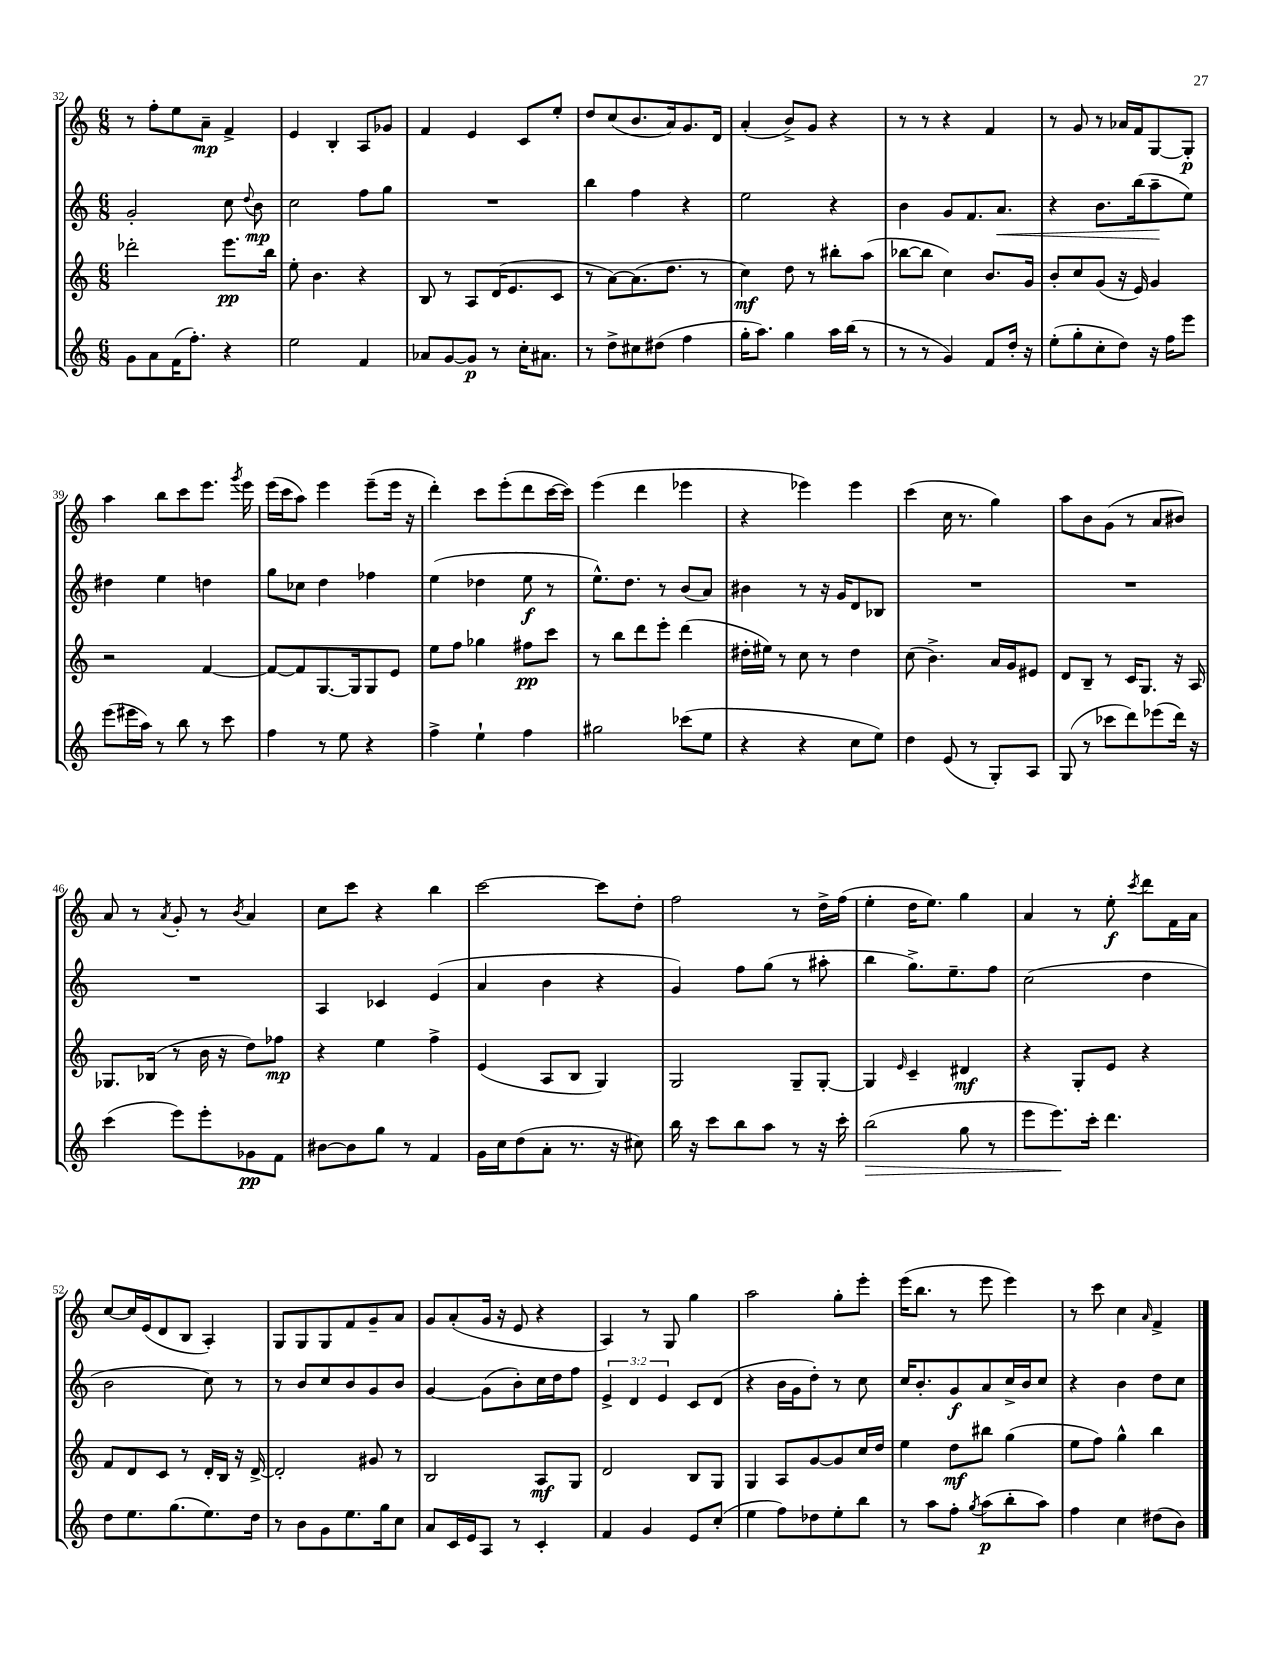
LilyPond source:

<<
\new StaffGroup <<
\new Staff = "s0" {
    \clef treble \key c \major \numericTimeSignature \time 6/8
    \autoBeamOff r8 f''8[-. e''8 a'8]--\mp f'4-> |
    e'4 b4-. a8[ ges'8] |
    f'4 e'4 c'8[ e''8]-. |
    d''8[ c''8( b'8. a'16) g'8. d'16] |
    a'4-.( b'8[->) g'8] r4 |
    r8 r8 r4 f'4 |
    r8 g'8 r8 aes'16[ f'16 g8~ g8]-.\p |
    a''4 b''8[ c'''8 e'''8.] \acciaccatura { g'''8 } e'''16 |
    e'''16[( c'''16 a''8]) e'''4 e'''8[--( e'''16] r16 |
    d'''4-.) c'''8[ e'''8-.( d'''8 c'''16~ c'''16]) |
    e'''4( d'''4 ees'''4 |
    r4 ees'''4) ees'''4 |
    c'''4( c''16 r8. g''4) |
    a''8[ b'8 g'8]( r8 a'8[ bis'8]) |
    a'8 r8 \acciaccatura { a'8 } g'8-. r8 \acciaccatura { b'8 } a'4 |
    c''8[ c'''8] r4 b''4 |
    c'''2~ c'''8[ d''8]-. |
    f''2 r8 d''16[-> f''16]( |
    e''4-. d''16[ e''8.]) g''4 |
    a'4 r8 e''8-.\f \acciaccatura { c'''8 } d'''8[ f'16 a'16] |
    c''8[~ c''16 e'16( d'8 b8] a4-.) |
    g8[ g8 g8 f'8 g'8-- a'8] |
    g'8[ a'8-.( g'16] r16 e'8 r4 |
    a4) r8 g8 g''4 |
    a''2 g''8[-. e'''8]-. |
    e'''16[( b''8.] r8 e'''8 e'''4) |
    r8 c'''8 c''4 \grace { a'16 } f'4-> \bar "|." |
}
\new Staff = "s1" {
    \clef treble \key c \major \numericTimeSignature \time 6/8 \override Staff.TupletNumber.text = #tuplet-number::calc-fraction-text
    \autoBeamOff g'2-. c''8 \appoggiatura { d''8 } b'8\mp |
    c''2 f''8[ g''8] |
    R2. |
    b''4 f''4 r4 |
    e''2 r4 |
    b'4 g'8[ f'8. a'8.]\< |
    r4 b'8.[ b''16( a''8--\! e''8]) |
    dis''4 e''4 d''4 |
    g''8[ ces''8] d''4 fes''4 |
    e''4( des''4 e''8\f r8 |
    e''8.[-^) d''8.] r8 b'8[( a'8]) |
    bis'4 r8 r16 g'16[ d'8 bes8] |
    R2. |
    R2. |
    R2. |
    a4 ces'4 e'4( |
    a'4 b'4 r4 |
    g'4) f''8[ g''8]( r8 ais''8-. |
    b''4 g''8.[->) e''8.-- f''8] |
    c''2( d''4 |
    b'2 c''8) r8 |
    r8 b'8[ c''8 b'8 g'8 b'8] |
    g'4~ g'8[( b'8-.) c''16 d''16 f''8] |
    \tuplet 3/2 { e'4-> d'4 e'4 } c'8[ d'8]( |
    r4 b'16[ g'16 d''8]-.) r8 c''8 |
    c''16[ b'8.-. g'8\f a'8 c''16-> b'16 c''8] |
    r4 b'4 d''8[ c''8] \bar "|." |
}
\new Staff = "s2" {
    \clef treble \key c \major \numericTimeSignature \time 6/8
    \autoBeamOff des'''2-. e'''8.[\pp b''16] |
    e''8-. b'4. r4 |
    b8 r8 a8[ d'16( e'8. c'8] |
    r8 a'8[~) a'8.( d''8.] r8 |
    c''4\mf) d''8 r8 bis''8[-. a''8]( |
    bes''8[~ bes''8] c''4) b'8.[ g'16] |
    b'8[-. c''8 g'8]( r16 e'16) g'4 |
    r2 f'4~ |
    f'8[~ f'8 g8.~ g16 g8 e'8] |
    e''8[ f''8] ges''4 fis''8[\pp c'''8] |
    r8 b''8[ d'''8 e'''8]-. d'''4( |
    dis''16[-. eis''16]) r8 c''8 r8 dis''4 |
    c''8( b'4.->) a'16[ g'16 eis'8] |
    d'8[ b8]-- r8 c'16[ g8.] r16 a16 |
    ges8.[ bes16]( r8 b'16 r16 d''8[) fes''8]\mp |
    r4 e''4 f''4-> |
    e'4( a8[ b8] g4) |
    g2 g8[-- g8]~-. |
    g4 \grace { e'16 } c'4-- dis'4\mf |
    r4 g8[-. e'8] r4 |
    f'8[ d'8 c'8] r8 d'16[-. b16] r16 d'16~-> |
    d'2-. gis'8 r8 |
    b2 a8[\mf g8] |
    d'2 b8[ g8] |
    g4 a8[ g'8~ g'8 c''16 d''16] |
    e''4 d''8[\mf bis''8] g''4( |
    e''8[ f''8]) g''4-^ b''4 \bar "|." |
}
\new Staff = "s3" {
    \clef treble \key c \major \numericTimeSignature \time 6/8
    \autoBeamOff g'8[ a'8 f'16( f''8.]-.) r4 |
    e''2 f'4 |
    aes'8[ g'8~ g'8]\p r8 c''16[-. ais'8.] |
    r8 d''8[-> cis''8 dis''8]( f''4 |
    g''16[-. a''8.]) g''4 a''16[ b''16]( r8 |
    r8 r8 g'4) f'8[ d''16]-. r16 |
    e''8[-.( g''8-. c''8-. d''8]) r16 f''16[ e'''8] |
    e'''8[( eis'''16 a''16]) r8 b''8 r8 c'''8 |
    f''4 r8 e''8 r4 |
    f''4-> e''4-! f''4 |
    gis''2 ces'''8[( e''8] |
    r4 r4 c''8[ e''8]) |
    d''4 e'8( r8 g8[-.) a8] |
    g8( r8 ces'''8[ d'''8) ees'''8( d'''16]) r16 |
    c'''4( e'''8[) e'''8-. ges'8\pp f'8] |
    bis'8[~ bis'8 g''8] r8 f'4 |
    g'16[ c''16 d''8( a'8]-. r8. r16 cis''8) |
    b''16 r16 c'''8[ b''8 a''8] r8 r16 c'''16-. |
    b''2\>( g''8 r8 |
    e'''8[ e'''8.\!) c'''16]-. d'''4. |
    d''8[ e''8. g''8.( e''8.) d''16] |
    r8 b'8[ g'8 e''8. g''16 c''8] |
    a'8[ c'16 e'16 a8] r8 c'4-. |
    f'4 g'4 e'8[ c''8]-.( |
    e''4 f''8[) des''8 e''8-. b''8] |
    r8 a''8[ f''8]-. \acciaccatura { g''8 } a''8[\p( b''8-. a''8]) |
    f''4 c''4 dis''8[( b'8]) \bar "|." |
}
>>
>>
\layout { \context { \Score currentBarNumber = #32 } }
